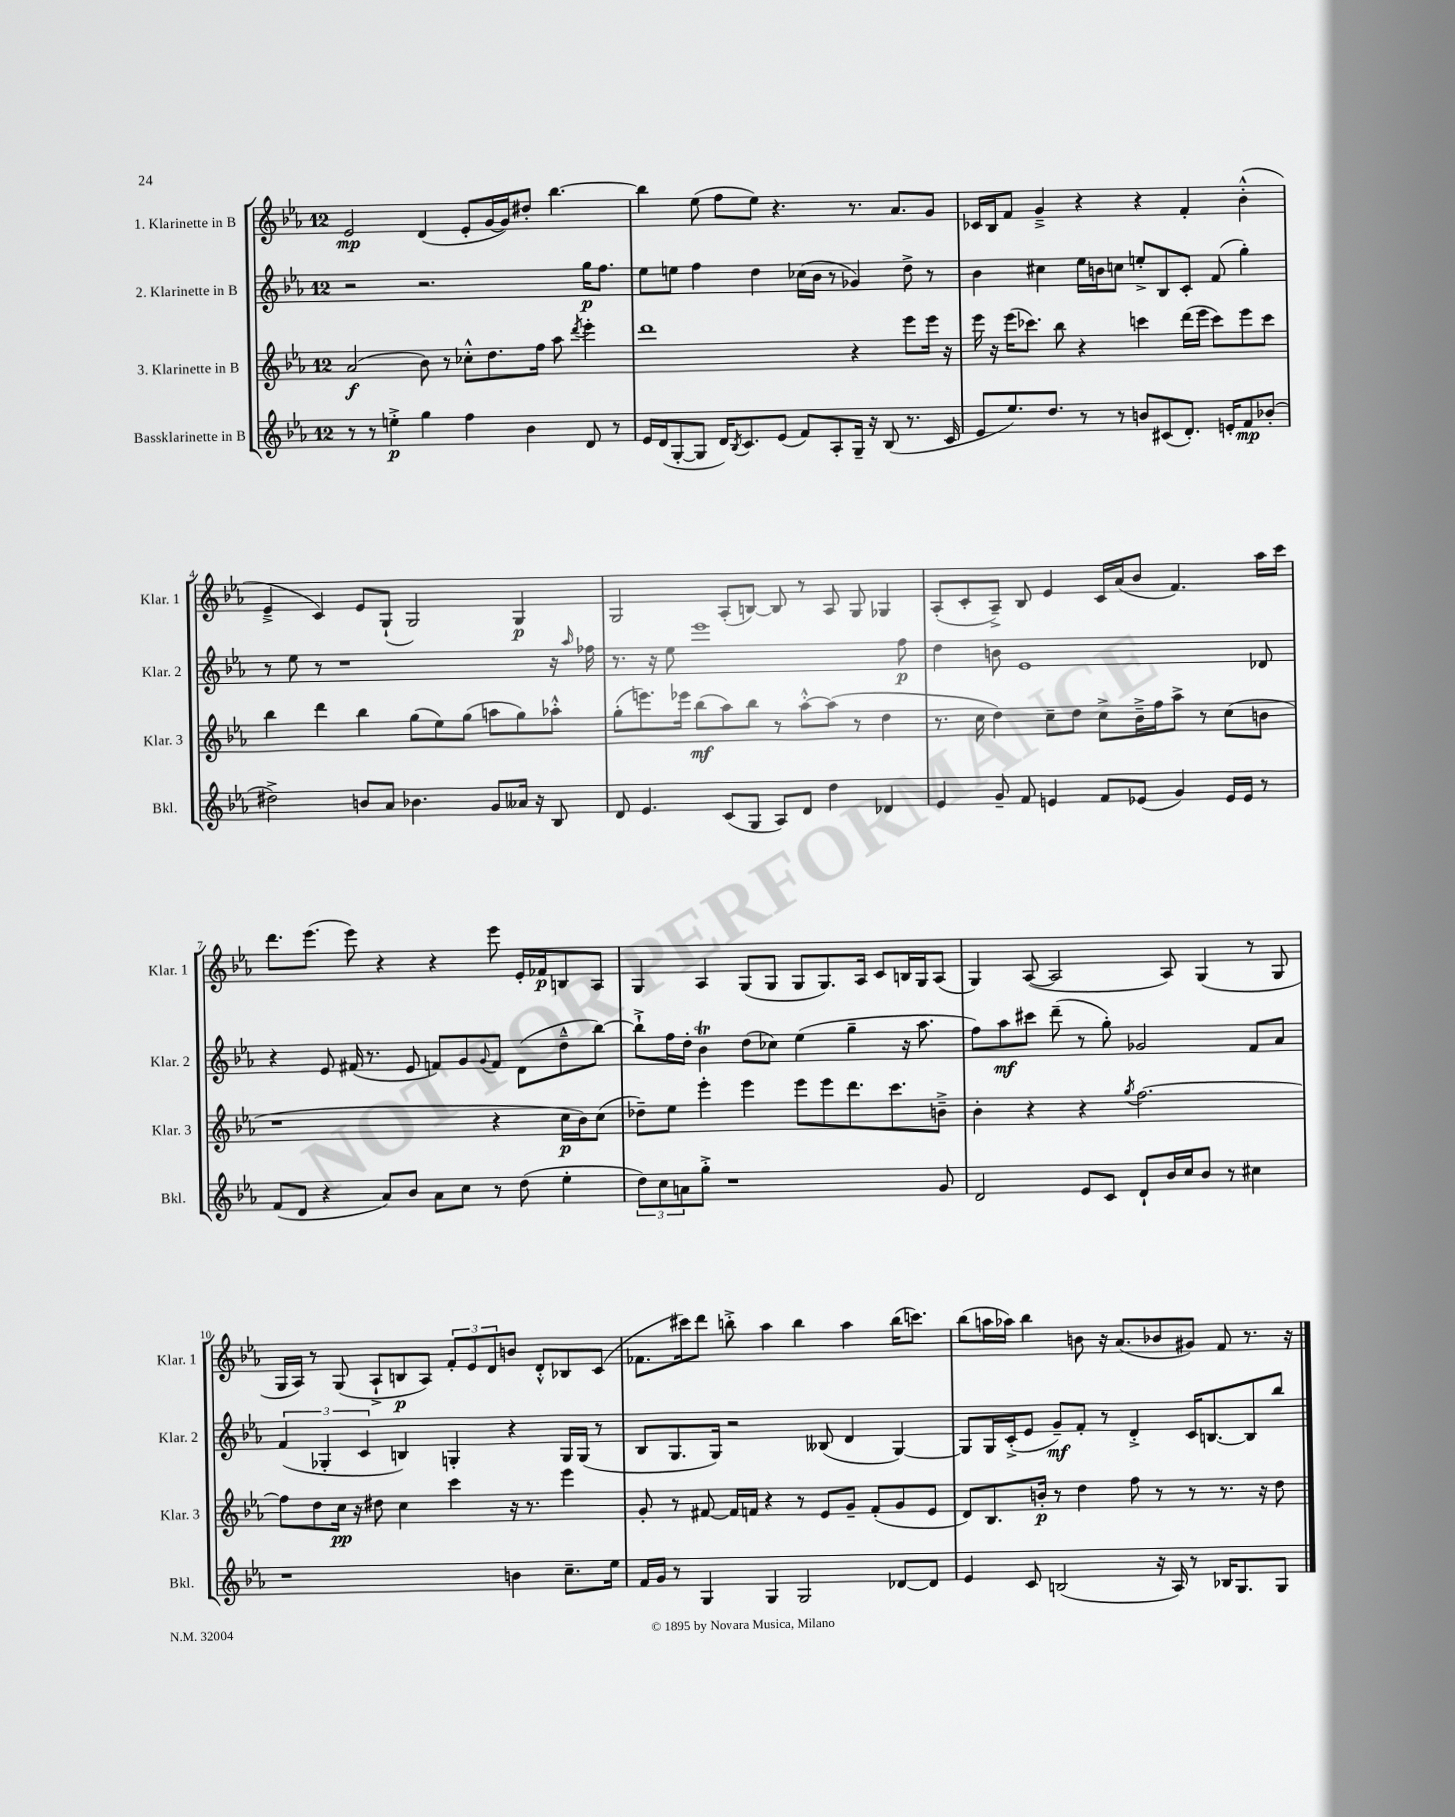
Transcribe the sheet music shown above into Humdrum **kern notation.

**kern	**kern	**kern	**kern
*staff4	*staff3	*staff2	*staff1
*clefG2	*clefG2	*clefG2	*clefG2
*k[b-e-a-]	*k[b-e-a-]	*k[b-e-a-]	*k[b-e-a-]
*M12/8	*M12/8	*M12/8	*M12/8
8r	(2a-/	2r	2e-/
8r	.	.	.
4ee'^\	.	.	.
4gg\	8b-\)	2.r	(4d/
.	8r	.	.
4ff\	8cc-'^^\L	.	8e-'/L
.	8.dd\	.	[16g/L
.	.	.	16g/]J)
4b-\	.	.	8dd#'/J
.	16ff\Jk	.	.
.	8aa-\	.	[4.bb-\
.	8qddd/	.	.
8d/	4eee-'\	16gg\LK	.
.	.	8.ff\J	.
8r	.	.	.
=	=	=	=
16e-/LL	1ddd	8ee-\L	4bb-\]
(16d/J	.	.	.
[8G'/	.	8ee\J	.
8G/]J	.	4ff\	(8ee-\
16d/LK)	.	.	8ff\L
8qB-/	.	.	.
8.c/	.	.	.
.	.	4dd\	8ee-\J)
(8e-/J	.	.	4.r
8f/L)	.	(16cc-\LL	.
.	.	16b-\JJ	.
8A-'/	.	8r	.
16G~/Jk	4r	4g-/)	8.r
16r	.	.	.
(8B-/	.	.	.
.	.	.	8.a-/L
8.r	8eee-\L	8dd^\	.
.	16eee-\Jk	8r	8g/J
16c/	16r	.	.
=	=	=	=
8e-/L	16eee-\	4b-\	16c-/LL
.	16r	.	16B-/J
8.ee-/)	(16eee-\LK	.	8f/J
.	8.ccc-\J)	.	.
.	.	4cc#\	4g~^/
8.dd/J	.	.	.
.	8bb-\	.	.
8r	4r	16ee-\LL	4r
.	.	16b\J	.
8r	.	8cc\J	.
8b/L	4ccc\	8ee'^/L	4r
(8c#/	.	8B-/	.
8.d'/J)	(16ddd\LL	8c'/J	4f'/
.	16eee-\JJ	.	.
.	8ccc\L)	(8f/	.
16e'/LK	.	.	.
8f/	8eee-\	4gg'\)	(4b-'^^\
(8b-'/J	8ccc\J	.	.
=	=	=	=
2dd#^\)	4bb-\	8r	4e-~^/
.	.	8ee-\	.
.	4ddd\	8r	4c/)
.	.	1r	.
8b/L	4bb-\	.	8e-/L
8a-/J	.	.	(8G`/J
4.b-\	(8gg\L	.	2G/)
.	8ee-\)	.	.
.	(8gg\J	.	.
8g/L	8aa\L	.	.
16a--/Jk	8gg\)	.	4G/
16r	.	.	.
8B-/	8aa-'^^\J	16r	.
.	.	16qqaa-/	.
.	.	16ff-\	.
=	=	=	=
8d/	(8gg'\L	8.r	2G/
4.e-/	8.eee\)	.	.
.	.	16r	.
.	.	8ee-\	.
.	16eee-\Jk	.	.
.	(8bb-\L	1eee-	.
(8c/L	8aa-\)	.	(8A-'/L
8G/J	8bb-\J	.	[8B/J)
8A-/L)	8r	.	8B/]
8d/J	[8aa-'^^\L	.	8r
4dd\	(8aa-\]J	.	8A-/
.	8r	.	8G/
4d-/	4dd\	.	4G-/
.	.	8ff\	.
=	=	=	=
4e-/	8.r	4dd\	(8A-'/L
.	.	.	8c'/
.	16cc\	.	.
8g~/	4dd\)	8b\	8A-~^/J)
8f/	.	1e-	8B-/
4e/	8cc~\L	.	4e-/
.	8dd\J	.	.
8f/L	8cc^\L	.	16c/LL
.	.	.	(16a-/J
(8e-/J	16b-~^\L	.	8b-/J
.	16ff\J	.	.
4g/)	8aa-^\J	.	4.f/)
.	8r	.	.
16e-/LL	(8cc\L	.	.
16e-/JJ	.	.	.
8r	8b\J	8d-/	16aa-\LL
.	.	.	16ccc\JJ
=	=	=	=
(8f/L	1r	4r	8.ddd\L
8d/J	.	.	.
.	.	.	(8.eee-\J
4r	.	8e-/	.
.	.	(16f#/	8eee-\)
.	.	8.r	.
8a-/L)	.	.	4r
8b-/J	.	8e-/	.
8a-\L	.	8f/L)	4r
8cc\J	.	8g/	.
.	.	8qqg/	.
8r	4r	8f/J	8eee-\
(8dd\	.	(8d\L	16e-'/LL
.	.	.	16f-/J
4ee-'\	16cc\LL	8dd~^^\	8B/
.	16b-\J)	.	.
.	(8cc\J	[8bb-\J)	8A-/J
=	=	=	=
12dd\L)	8dd-~\L)	8bb-`^\]L	4G/
12cc\	.	.	.
.	8ee-\J	16ff\L	.
12a\	.	.	.
.	.	16dd'\JJ	.
8gg'^\J	4eee-'\	4b-\	4A-/
1r	.	.	.
.	4eee-\	(8dd\L	(8G/L
.	.	8cc-\J)	8G/J
.	8eee-\L	(4ee-\	8G/L
.	8eee-\	.	8.G/)
.	8.ddd\	4gg~\	.
.	.	.	16A-/Jk
.	.	.	8c/L
.	8.ccc\	.	.
.	.	16r	16B/L
.	.	8.aa-\	16G/J
8g/	8b~^\J	.	(8A-/J
=	=	=	=
2d/	4b-'\	8ff\L)	4G/)
.	.	8aa-\	.
.	4r	8ccc#\J	([8A-/
.	.	(8ddd~\	2A-/]
8e-/L	4r	8r	.
8c/J	.	8gg'\)	.
.	8qgg/	.	.
8d`/L	[2.ff\	2g-/	.
16b-/L	.	.	8A-/)
16cc/J	.	.	.
8b-/J	.	.	(4G/
8r	.	.	.
4cc#\	.	8f/L	8r
.	.	8a-/J	8G/
=	=	=	=
1r	8ff\]L	(6f/	16G/LL
.	.	.	16A-/JJ)
.	8dd\	.	8r
.	.	6G-'/	.
.	16cc\Jk	.	(8G/
.	16r	.	.
.	.	6c/	.
.	8dd#\	.	8A-`^/L
.	4cc\	4B/)	8B/
.	.	.	8A-/J)
.	4ccc\	4G'/	12f'/L
.	.	.	12e-/
.	.	.	12d/
4b\	16r	4r	8b/J
.	8.r	.	.
.	.	.	8d'^^/L
8.cc~\L	4eee-\	16G/LL	8B-/
.	.	(16G/JJ	.
.	.	8r	(8c/J
16ee-\Jk	.	.	.
=	=	=	=
16f/LL	8g'/	8B-/L	8.f-\L
16g/JJ	.	.	.
8r	8r	8.G/	.
.	.	.	16ccc#\k)
4G/	[8f#/	.	8ddd\J
.	.	16G/Jk)	.
.	16f#/]LL	2r	8bb'^\
.	16f/JJ	.	.
4G/	4r	.	4aa-\
2G/	8r	.	4bb\
.	8e-/L	(8B--/	.
.	8g~/J	4d/	4aa-\
.	(8f'/L	.	.
[8d-/L	8g/	[4G/)	(16bb\LK
.	.	.	8.ccc\J)
8d-/]J	8e-/J	.	.
=	=	=	=
4e-/	8d/L)	8G/]L	(8bb-\L
.	8.B-/	16G/L	16aa\L
.	.	(16c'^/J	16aa-\JJ)
8c/	.	8e-/J	4bb-\
.	16b'/Jk	.	.
(2B/	8r	8g~/L)	.
.	4dd\	8f'/J	8b\
.	.	8r	16r
.	.	.	(8.a-/L
.	8ff\	4d'^/	.
16r	8r	.	8b-/
16A-/)	.	.	.
8r	8r	16c/LK	8g#/J)
.	.	[8.B/	.
16B-/LK	8.r	.	8f/
8.G/	.	.	.
.	.	8B/]	8.r
.	16r	.	.
8G/J	8dd\	8bb-/J	.
.	.	.	16r
==	==	==	==
*-	*-	*-	*-
